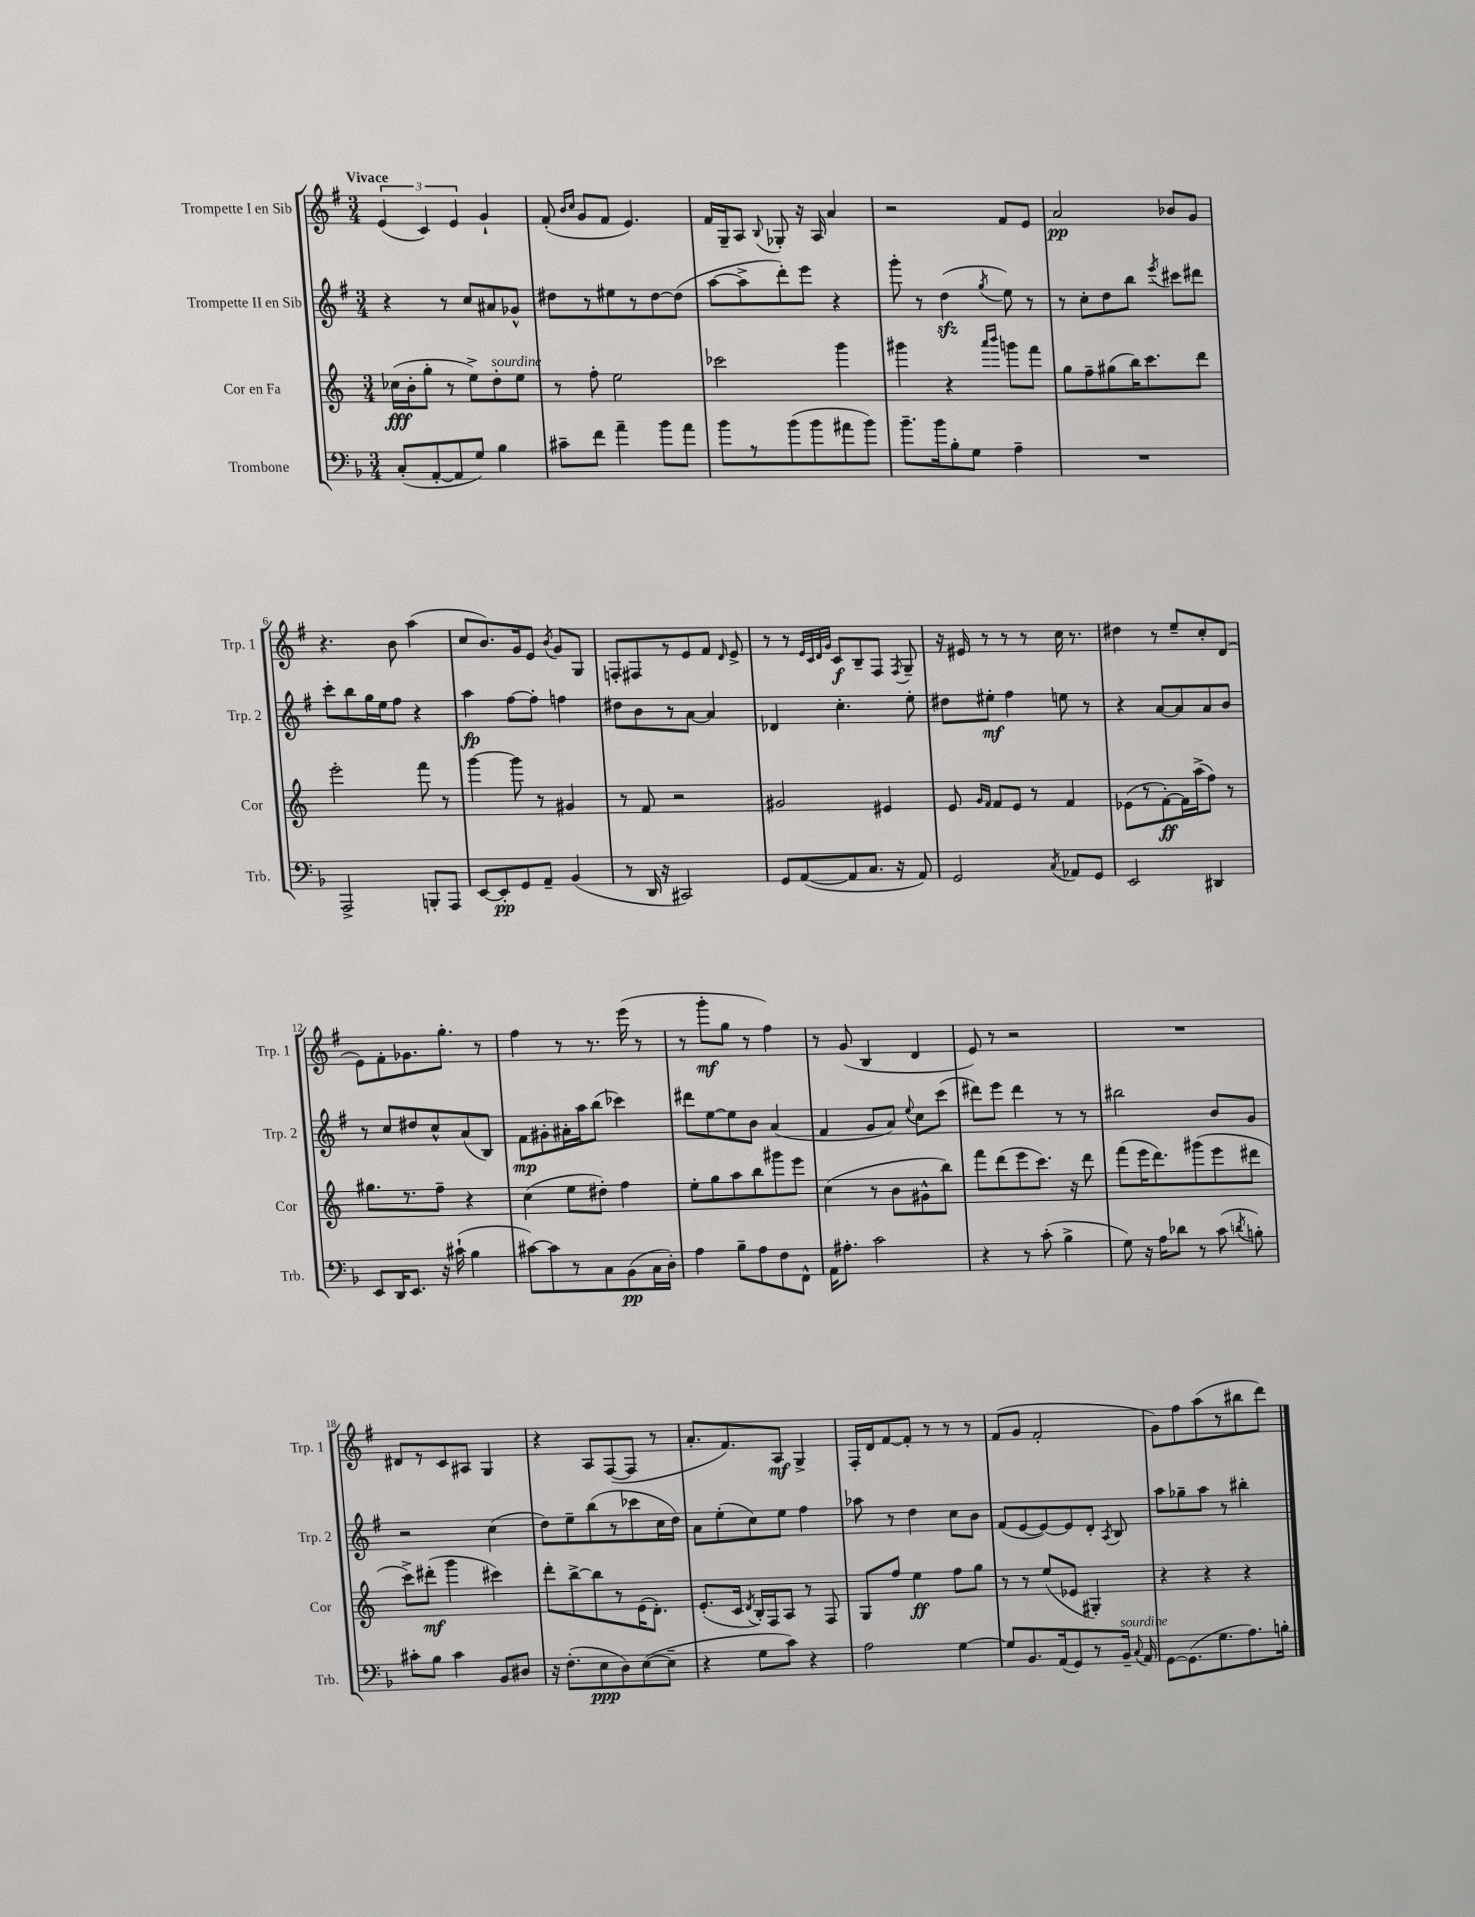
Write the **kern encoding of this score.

**kern	**kern	**kern	**kern
*staff4	*staff3	*staff2	*staff1
*clefF4	*clefG2	*clefG2	*clefG2
*k[b-]	*k[]	*k[f#]	*k[f#]
*M3/4	*M3/4	*M3/4	*M3/4
(8C'/L	(16cc-\LL	4r	(6e/
.	16b'\J	.	.
[8AA'/	8gg'\J	.	.
.	.	.	6c/)
8AA/]	8r	8r	.
.	.	.	6e/
8G/J)	8ee^\L)	8cc/L	.
4B-\	8dd'\	8a#/	4g`/
.	8ee\J	8g-^^/J	.
=	=	=	=
8c#~\L	8r	8dd#\L	(8f#'/
.	.	.	16qqb/LL
.	.	.	16qqcc/JJ
8f\J	8ff'\	8r	8g/L
4a~\	2ee\	8ee#\	8f#/J
.	.	8r	4.e/)
8b-\L	.	[8dd#\	.
8a\J	.	(8dd#\]J	.
=	=	=	=
8b-\L	2ccc-\	[8aa\L	16f#/LL
.	.	.	16G~/J
8r	.	8aa^\]	8A/J
.	.	.	8qqB/
(8b-\	.	8ddd'\)	8G-'/
8b-\	.	8eee\J	16r
.	.	.	16A/
8a#\	4ggg\	4r	4a/
8b-\J)	.	.	.
=	=	=	=
8.b-~\L	4ggg#\	8ggg'\	2r
.	.	8r	.
16b-\k	.	.	.
8B-'\	4r	(4dd\	.
8G\J	.	.	.
.	16qqaaa/LL	.	.
.	16qqbbb/JJ	8qgg/	.
4A~\	8ggg\L	8ee\)	8f#/L
.	8fff\J	8r	8e/J
=	=	=	=
2.r	8gg\L	8r	2a/
.	8ff~\	8cc'\L	.
.	(8gg#\	8dd\	.
.	16bb\K)	8bb\J	.
.	8.ccc\	.	.
.	.	8qeee/	.
.	.	8ccc#\L	8b-/L
.	8ddd\J	8ddd#\J	8g/J
=	=	=	=
2AAA^/	2eee'\	8ccc'\L	4.r
.	.	8bb\	.
.	.	16gg\L	.
.	.	16ee\J	.
.	.	8ff#\J	8b\
8BBB'/L	8fff\	4r	(4aa\
8AAA/J	8r	.	.
=	=	=	=
[8EE/L	[4ggg\	4aa\	8cc/L
8EE'/]	.	.	8.b/)
8GG/	8ggg\]	[8ff#\L	.
.	.	.	16g/k
8AA~/J	8r	8ff#'\]J	8e/J
.	.	.	8qb/
(4BB-/	4g#/	4ff\	8g/L
.	.	.	8G/J
=	=	=	=
8r	8r	8dd#\L	8F'/L
16DD/	8f/	8b\	8F#/
16r	.	.	.
2CC#/)	2r	8r	8r
.	.	[8a\J	8e/
.	.	4a/]	8f#/J
.	.	.	16qqd/
.	.	.	8e^/
=	=	=	=
8GG/L	2g#/	4d-/	8r
([8AA/	.	.	8r
.	.	.	32qqe/LLL
.	.	.	32qqc/
.	.	.	32qqd/
.	.	.	32qqg/JJJ
8AA/]	.	4.cc'\	8c/L
8.C/J	.	.	8B~/
.	4e#/	.	8F#/J
16r	.	.	.
.	.	.	8qF#/
8AA/)	.	8ee'\	8G~/
=	=	=	=
2GG/	8e/	8dd#\L	16r
.	.	.	16e#/
.	16qqg/LL	.	.
.	16qqf/JJ	.	.
.	8f/L	8ee#'\J	8r
.	8e/J	4ff#\	8r
.	8r	.	8r
8qC/	.	.	.
8AA-/L	4f/	8ee\	16cc\
.	.	.	8.r
8GG/J	.	8r	.
=	=	=	=
2EE/	(8e-\L	4r	4dd#\
.	8r	.	.
.	[8f'\)	[8a/L	8r
.	16f\]L	8a/]	8ee~/L
.	(16aa^\J	.	.
4DD#/	8ff\J)	8a/	8cc'/
.	8r	8b/J	(8d/J
=	=	=	=
8EE/L	8.gg#\L	8r	8e\L)
16DD/K	.	8cc/L	8f#'\
8.EE/J	8.r	.	.
.	.	8dd#/	8.g-\
16r	8ff~\J	8cc^^/	.
(16c#`\	.	.	8.gg'\J
4B-\	4r	(8a/	.
.	.	8B/J)	8r
=	=	=	=
[8c#\L)	(4cc\	8f#\L	4ff#\
8c#\]	.	8g#'\	.
8r	8ee\L	16a#'\L	8r
.	.	16aa\J	.
8C\	8dd#'\J)	(8bb\J	8.r
(8BB-\	4ff\	4ccc-\)	.
.	.	.	(16eee\
16C\L	.	.	8r
16D'\JJ)	.	.	.
=	=	=	=
4A\	8ee'\L	8ddd#\L	8r
.	8gg\	[8ee\	8ggg'\L
8B-~\L	8aa\	8ee\]	8gg\J
8A\	8bb\	8b\J	8r
8F\	8ggg#\	(4a/	4ff#\)
8FF^^\J	8eee\J	.	.
=	=	=	=
16AA\LK	(4cc\	4f#/	8r
8.A#'\J	.	.	.
.	.	.	(8g/
2c\	8r	8g/L	4B/
.	8b\L	8a/J)	.
.	.	8qqee/	.
.	8g#^^\	8cc\L	4d/
.	8bb\J)	(8ccc\J	.
=	=	=	=
4r	8fff\L	8ddd#\L)	8e/)
.	(8ddd\	8eee\J	8r
8r	8eee\	4ddd#\	2r
(8c'\	8.ccc\J)	.	.
4B-^\	.	8r	.
.	16r	.	.
.	8ddd\	8r	.
=	=	=	=
8G\)	(8fff\L	2bb#\	2.r
16r	16eee\K	.	.
16A\LK	8.ddd\)	.	.
8d-\J	.	.	.
8r	(8ggg#\	.	.
(8c\	8eee\	8b/L	.
8qd/	.	.	.
8B'\)	8ddd#\J	8g/J	.
=	=	=	=
8c#'\L	8ccc^\L)	2r	8d#/L
8B-\J	(8ddd#'\J	.	8r
4c#\	4ggg\	.	8c/
.	.	.	8A#/J
8BB-/L	4ccc#\)	(4cc\	4G/
8D#/J	.	.	.
=	=	=	=
16r	8ddd'\L	8dd\L)	4r
(8.F'\L	.	.	.
.	[8bb^\	8ee~\	.
8E\	8bb\]	(8bb\	8A/L
8D\)	8r	8r	([8F#/
([8E\	(16e\K	8ccc-\	8F#/]J
.	8.d'\J)	.	.
8E~\]J	.	16cc\L	8r
.	.	16dd\JJ)	.
=	=	=	=
4r	(8.e'/L	8a\L	8.a'/L
.	.	(8ee'\	.
.	16c/Jk	.	8.f#/)
.	8qd/	.	.
8G\L	16B'/LL)	8cc\)	.
.	16F/J	.	.
8c\J)	8A/J	8ee\J	8A/J
4r	8r	4ff#\	4G^/
.	8F/	.	.
=	=	=	=
2A\	8G/L	8aa-\	16F#'/LL
.	.	.	16d/J
.	8ff/J	8r	[8f#/
.	4ee\	4dd\	8f#'/]J
.	.	.	8r
[4G\	8ff\L	8cc\L	8r
.	8gg\J	8b\J	8r
=	=	=	=
8G/]L	8r	(8f#/L	(8f#/L
8.BB-/	8r	[8e/	8g/J
.	(8ee/L	8e/_)	2f#'/
(16AA/k	.	.	.
8GG/)	8e-/J	8e/]	.
8r	4G#'/)	8d'/J	.
.	.	8qA/	.
16BB-~/Jk	.	8B/	.
8qqC/	.	.	.
16AA/	.	.	.
=	=	=	=
[8GG\L	4r	8aa\L	8g\L)
(8.GG\]	.	8gg-~\	8ff#\
.	4r	8aa\J	(8aa\
8.G\	.	.	.
.	.	8r	8r
8.A\)	4r	4bb#'\	8bb#\
.	.	.	8ddd\J)
16B'\Jk	.	.	.
==	==	==	==
*-	*-	*-	*-
